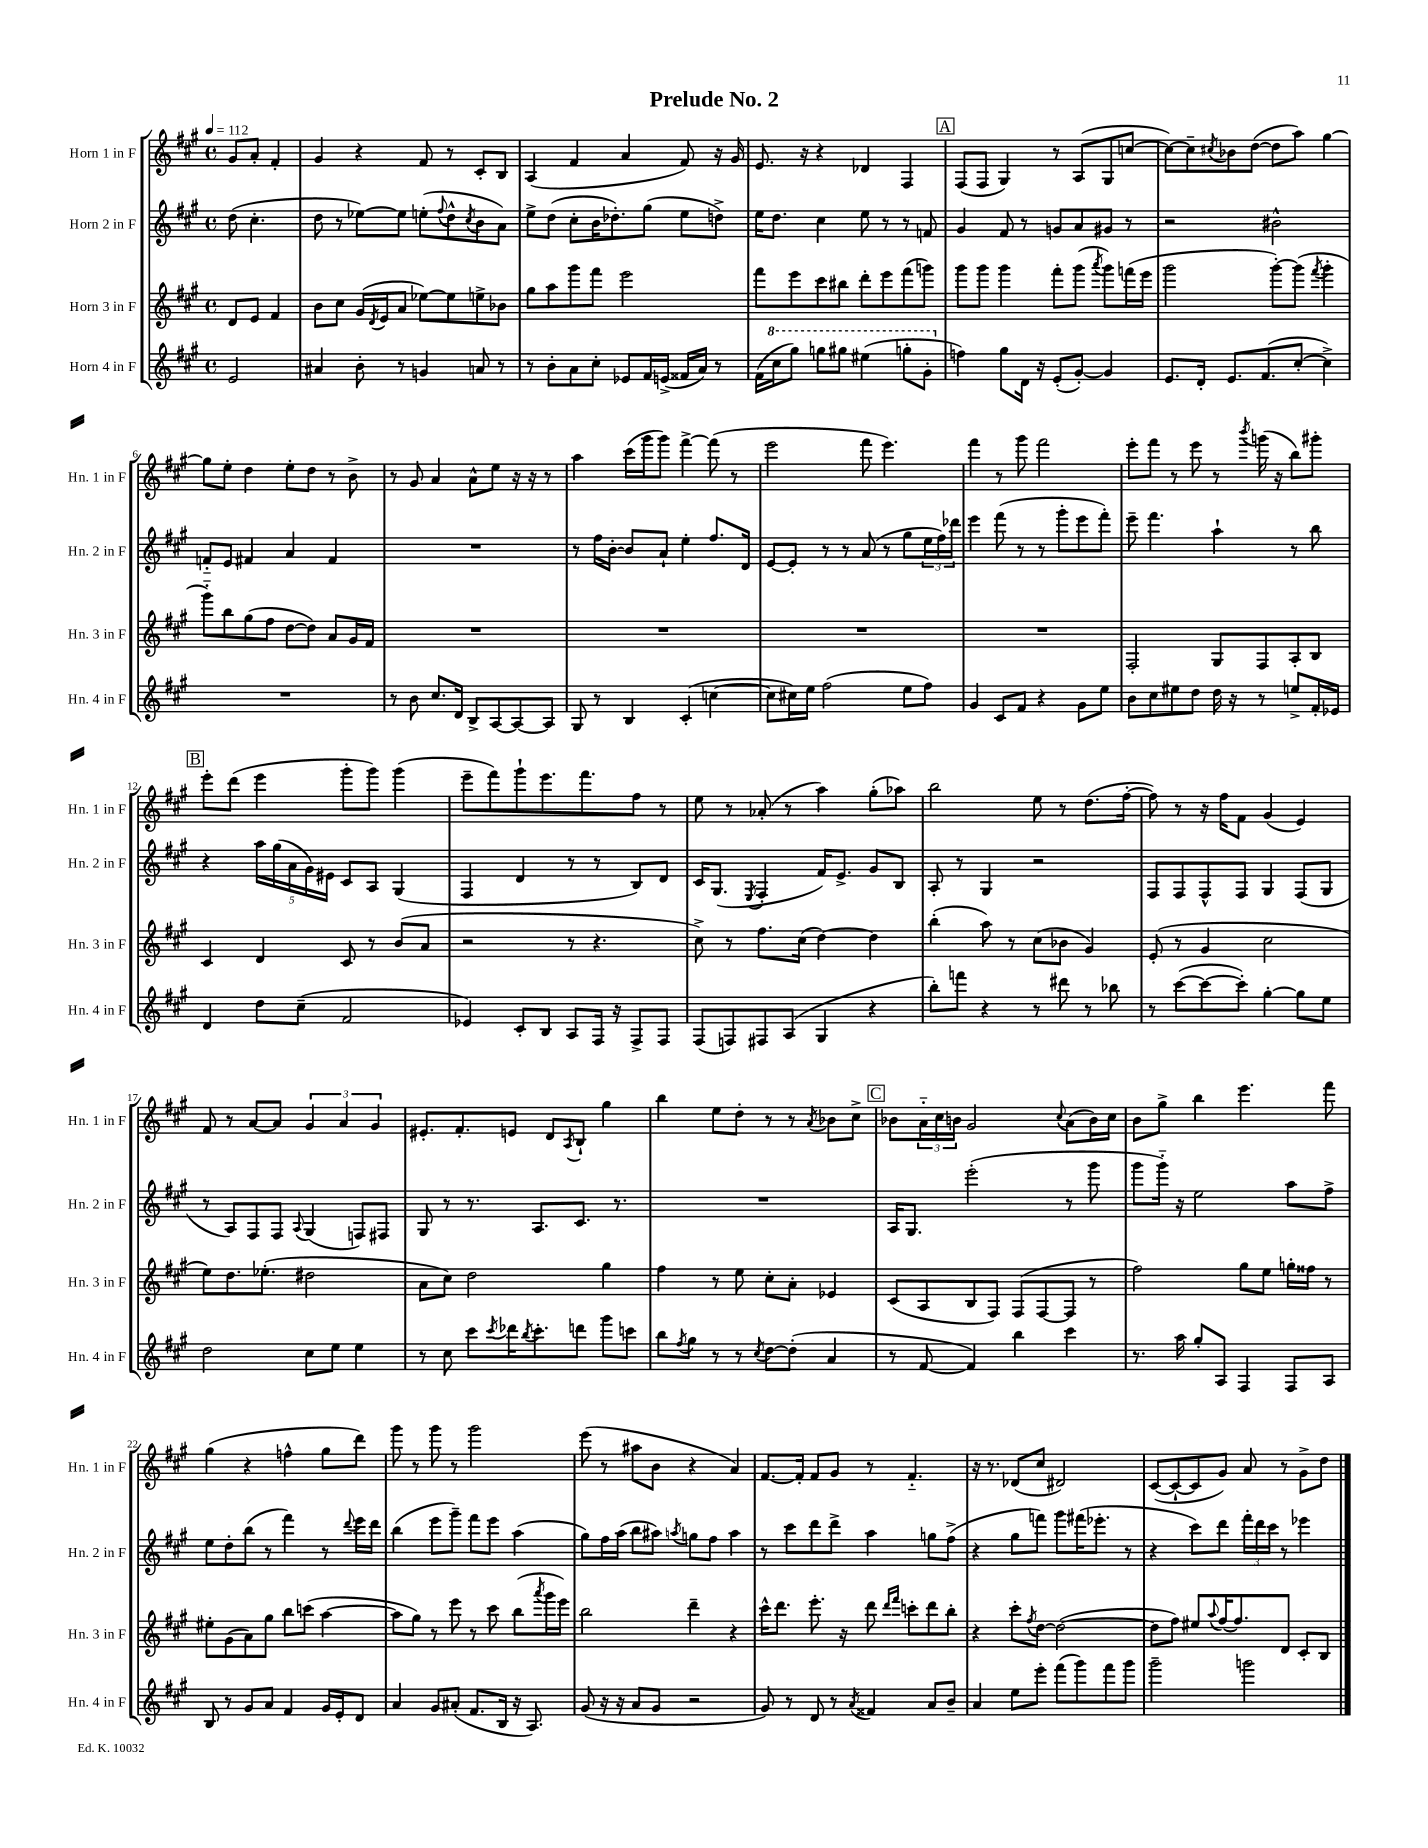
\header { title = "Prelude No. 2" }
<<
\new StaffGroup <<
\new Staff = "s0" \with { instrumentName = "Horn 1 in F" shortInstrumentName = "Hn. 1 in F" } {
    \clef treble \key a \major \defaultTimeSignature \time 4/4 \partial 2 \tempo 4 = 112
    gis'8 a'8-. fis'4-. |
    gis'4 r4 fis'8 r8 cis'8-. b8 |
    a4( fis'4 a'4 fis'8) r16 gis'16 |
    e'8. r16 r4 des'4 fis4 |
    \mark \markup { \box "A" } fis8( fis8 gis4) r8 a8( gis8 c''8~ |
    c''8~) c''8-- \acciaccatura { cis''8 } bes'8 d''8~( d''8 a''8) gis''4~ |
    gis''8 e''8-. d''4 e''8-. d''8 r8 b'8-> |
    r8 gis'8 a'4 a'8-^ e''8 r16 r16 r8 |
    a''4 cis'''16( gis'''16 gis'''8) fis'''4~-> fis'''8( r8 |
    e'''2 fis'''8 e'''4.) |
    fis'''4 r8 gis'''8 fis'''2 |
    e'''8-. fis'''8 r8 e'''8 r8 \acciaccatura { b'''8 } g'''16( r16 b''8) gis'''8-. |
    \mark \markup { \box "B" } e'''8-. d'''8( e'''4 gis'''8-. gis'''8) gis'''4( |
    e'''8-- fis'''8) gis'''8-! e'''8. fis'''8. fis''8 r8 |
    e''8 r8 aes'8-.( r8 a''4) gis''8-.( aes''8) |
    b''2 e''8 r8 d''8.( fis''16~-. |
    fis''8) r8 r16 fis''16 fis'8 gis'4( e'4) |
    fis'8 r8 a'8~ a'8 \tuplet 3/2 { gis'4 a'4 gis'4 } |
    eis'8.-. fis'8.-. e'8 d'8 \acciaccatura { a8 } b8-! gis''4 |
    b''4 e''8 d''8-. r8 r8 \acciaccatura { a'8 } bes'8 cis''8-> |
    \mark \markup { \box "C" } bes'8 \tuplet 3/2 { a'16-_ cis''16 b'16 } gis'2 \appoggiatura { cis''8 } a'8( b'16) cis''16 |
    b'8 gis''8-> b''4 e'''4. fis'''8 |
    gis''4( r4 f''4-^ gis''8 d'''8) |
    gis'''8 r8 gis'''8 r8 gis'''2 |
    e'''8( r8 ais''8 b'8 r4 a'4) |
    fis'8.~ fis'16-. fis'8 gis'8 r8 fis'4.-_ |
    r16 r8. des'8( cis''8 dis'2) |
    cis'8~( cis'8~-! cis'8 gis'8) a'8 r8 gis'8-> d''8 \bar "|." |
}
\new Staff = "s1" \with { instrumentName = "Horn 2 in F" shortInstrumentName = "Hn. 2 in F" } {
    \clef treble \key a \major \defaultTimeSignature \time 4/4 \partial 2
    d''8( cis''4.-. |
    d''8 r8 ees''8~) ees''8 e''8-.( \appoggiatura { fis''8 } d''8-^ \acciaccatura { cis''8 } b'8 a'8) |
    e''8-> d''8( cis''8-. b'16 des''8.-.) gis''8( e''8 d''8->) |
    e''16 d''8. cis''4 e''8 r8 r8 f'8 |
    \mark \markup { \box "A" } gis'4 fis'8 r8 g'8 a'8 gis'8 r8 |
    r2 bis'2-^ |
    f'8-_ e'8 fis'4 a'4 fis'4 |
    R1 |
    r8 fis''16 b'16~-. b'8 a'8-! e''4-. fis''8. d'16 |
    e'8~ e'8-. r8 r8 a'8( r8 gis''8 \tuplet 3/2 { e''16 fis''16) des'''16 } |
    e'''4 fis'''8( r8 r8 gis'''8-. e'''8 fis'''8-.) |
    e'''8-- fis'''4. a''4-! r8 b''8 |
    \mark \markup { \box "B" } r4 \tuplet 5/4 { a''16 gis''16( a'16 gis'16) eis'16 } cis'8 a8 gis4( |
    fis4 d'4 r8 r8 b8) d'8 |
    cis'16 gis8.( \acciaccatura { e8 } fis4-. fis'16) e'8.-> gis'8 b8 |
    a8-. r8 gis4 r2 |
    fis8 fis8 fis8-^ fis8 gis4 fis8( gis8 |
    r8 a8) fis8 fis8 \appoggiatura { a8 } gis4( f8) fis8 |
    gis8 r8 r8. a8. cis'8. r8. |
    R1 |
    \mark \markup { \box "C" } a16 gis8. e'''2-.( r8 gis'''8 |
    gis'''8 gis'''16-_) r16 e''2 a''8 fis''8-> |
    e''8 d''8-. b''8( r8 fis'''4) r8 \appoggiatura { d'''8 } e'''16 d'''16 |
    b''4( e'''8 gis'''8--) fis'''8 e'''8 a''4( |
    gis''8) fis''16 a''16( b''8 ais''8) \acciaccatura { a''8 } g''8 fis''8 a''4 |
    r8 cis'''8 d'''8 d'''8-> a''4 g''8 fis''8->( |
    r4 gis''8 f'''8) gis'''8 fis'''16( ees'''8.-. r8 |
    r4 cis'''8) d'''8 \tuplet 3/2 { fis'''16-. d'''16 cis'''16 } r8 ees'''4 \bar "|." |
}
\new Staff = "s2" \with { instrumentName = "Horn 3 in F" shortInstrumentName = "Hn. 3 in F" } {
    \clef treble \key a \major \defaultTimeSignature \time 4/4 \partial 2
    d'8 e'8 fis'4 |
    b'8 cis''8 gis'16( \acciaccatura { d'8 } e'16 a'8 ees''8~) ees''8 e''8-> bes'8 |
    gis''8 a''8 gis'''8 fis'''8 e'''2 |
    fis'''8 e'''8 cis'''8 bis''8 d'''8-. e'''8 fis'''8( g'''8) |
    \mark \markup { \box "A" } gis'''8 gis'''8 gis'''4 fis'''8-. gis'''8( \acciaccatura { a'''8 } gis'''8) f'''16( e'''16 |
    gis'''2 gis'''8~-.) gis'''8( \acciaccatura { fis'''8 } gis'''4-. |
    gis'''8-_) b''8 gis''8( fis''8 d''8~ d''8) a'8 gis'16 fis'16 |
    R1 |
    R1 |
    R1 |
    R1 |
    fis2-. gis8 fis8 a8-. b8 |
    \mark \markup { \box "B" } cis'4 d'4 cis'8 r8 b'8( a'8 |
    r2 r8 r4. |
    cis''8->) r8 fis''8. cis''16( d''4~) d''4 |
    b''4-.( a''8) r8 cis''8( bes'8 gis'4) |
    e'8-.( r8 gis'4 cis''2 |
    e''8) d''8. ees''8.-.( dis''2 |
    a'8 cis''8) d''2 gis''4 |
    fis''4 r8 e''8 cis''8-. a'8-. ees'4 |
    \mark \markup { \box "C" } cis'8( a8 b8 fis8) fis8( fis8~ fis8 r8 |
    fis''2) gis''8 e''8 g''16-. fisis''16 r8 |
    eis''8-. gis'8( a'8) gis''8 b''8 c'''8( a''4~ |
    a''8 gis''8) r8 e'''8 r8 cis'''8 b''8( \acciaccatura { a'''8 } gis'''16 e'''16) |
    b''2 d'''4-- r4 |
    cis'''16-^ d'''8. e'''8.-. r16 d'''8 \grace { d'''16 fis'''16 } c'''8-. d'''8 b''8-. |
    r4 cis'''8-. \acciaccatura { fis''8 } d''8~ d''2~( |
    d''8 fis''8) eis''8 \appoggiatura { a''8 } fis''16~ fis''8. d'8 cis'8-. b8 \bar "|." |
}
\new Staff = "s3" \with { instrumentName = "Horn 4 in F" shortInstrumentName = "Hn. 4 in F" } {
    \clef treble \key a \major \defaultTimeSignature \time 4/4 \partial 2
    e'2 |
    ais'4 b'8-. r8 g'4 a'8 r8 |
    r8 b'8-. a'8 cis''8-. ees'8 fis'16 e'16->( fisis'16 a'16) r8 |
    fis'16( \ottava #1 cis'''16 gis'''8) g'''8 gis'''8 eis'''4( g'''8-. gis''8-. \ottava #0 |
    \mark \markup { \box "A" } f''4) gis''8 d'16 r16 e'8-.( gis'8~-.) gis'4 |
    e'8. d'16-. e'8. fis'8.( cis''8~-. cis''4->) |
    R1 |
    r8 b'8 cis''8. d'16 b8-> a8~ a8~ a8 |
    gis8 r8 b4 cis'4-.( c''4~ |
    c''8 cis''16) e''16 fis''2( e''8 fis''8) |
    gis'4 cis'8 fis'8 r4 gis'8 e''8 |
    b'8 cis''8 eis''8 d''8 d''16 r16 r8 e''8-> fis'16-. ees'16 |
    \mark \markup { \box "B" } d'4 d''8 cis''8--( fis'2 |
    ees'4) cis'8-. b8 a8 fis16 r16 fis8-> fis8 |
    fis8( f8) fis8 a8( gis4 r4 |
    b''8-.) f'''8 r4 r8 dis'''8 r8 bes''8 |
    r8 cis'''8~( cis'''8~ cis'''8-.) gis''4~-. gis''8 e''8 |
    d''2 cis''8 e''8 e''4 |
    r8 cis''8 cis'''8 \acciaccatura { cis'''8 } des'''16 \acciaccatura { b''8 } cis'''8.-. d'''8 gis'''8 c'''8 |
    b''8 \acciaccatura { fis''8 } gis''8 r8 r8 \acciaccatura { cis''8 } d''8~ d''8-.( a'4 |
    \mark \markup { \box "C" } r8 fis'8~ fis'4) b''4 cis'''4 |
    r8. a''16 gis''8-. a8 fis4 fis8 a8 |
    b8 r8 gis'8 a'8 fis'4 gis'16 e'16-. d'8 |
    a'4 gis'8 ais'8-.( fis'8. b16 r16 a8.) |
    gis'8( r16 r16 a'8 gis'8 r2 |
    gis'8) r8 d'8 r8 \acciaccatura { a'8 } fisis'4 a'8 b'8-- |
    a'4 e''8 e'''8-. fis'''8( gis'''8) fis'''8 gis'''8 |
    gis'''2-- g'''2 \bar "|." |
}
>>
>>
